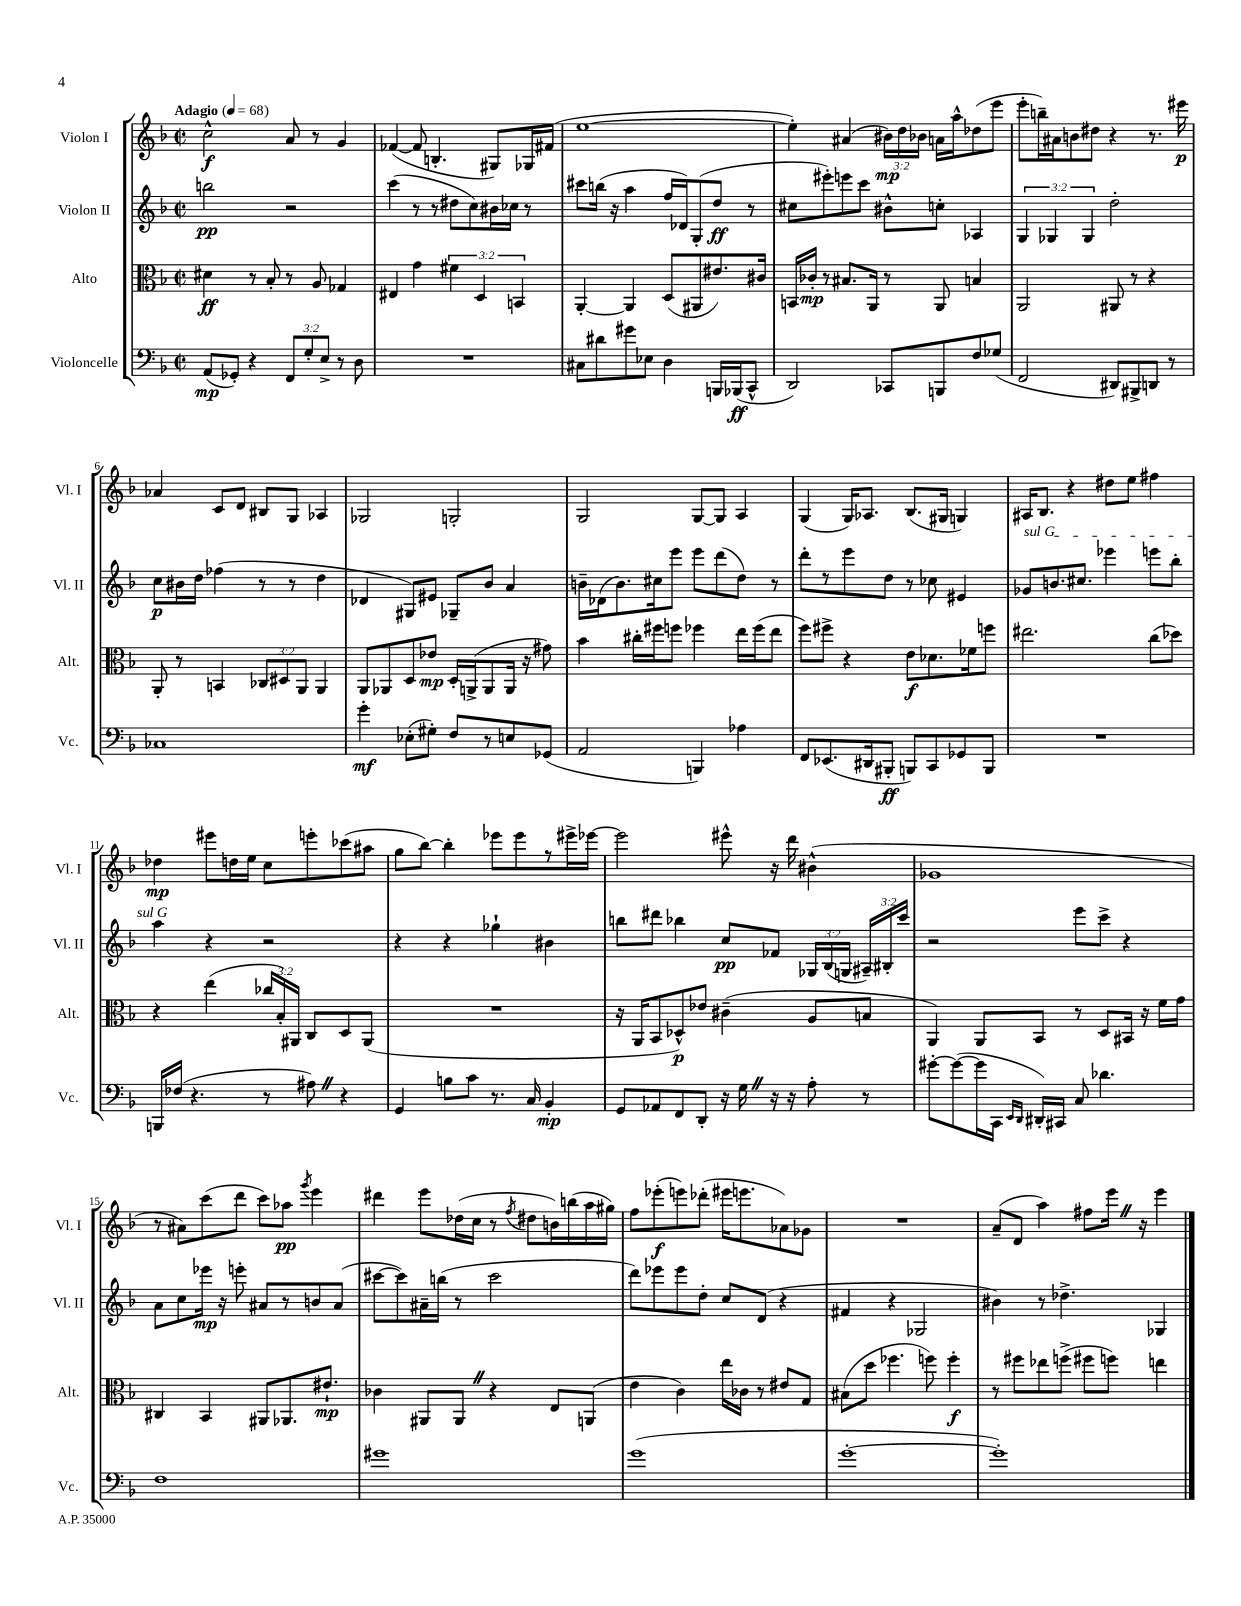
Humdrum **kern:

**kern	**kern	**kern	**kern
*staff4	*staff3	*staff2	*staff1
*clefF4	*clefC3	*clefG2	*clefG2
*k[b-]	*k[b-]	*k[b-]	*k[b-]
*M2/2	*M2/2	*M2/2	*M2/2
*met(c|)	*met(c|)	*met(c|)	*met(c|)
*MM68	*MM68	*MM68	*MM68
(8AA/L	4d#\	2bb\	2cc^^\
8GG-'/J)	.	.	.
4r	8r	.	.
.	8B-'/	.	.
12FF/L	8r	2r	8a/
12G'/	.	.	.
.	8A/	.	8r
12E^/J	.	.	.
8r	4G-/	.	4g/
8D\	.	.	.
=	=	=	=
1r	4E#/	(4ccc\	([4f-/
.	4g\	8r	8f-/]
.	.	8r	4.B'/
.	6f#\	8dd#\L	.
.	.	8cc\)	.
.	6D/	.	.
.	.	16b#\L	8G#/L)
.	.	16cc-\JJ	.
.	6BB/	.	.
.	.	8r	16G-/L
.	.	.	(16f#/JJ
=	=	=	=
8C#\L	[4AA'/	8ccc#\L	[1ee
8d#\	.	(16bb\Jk	.
.	.	16r	.
8g#\	4AA/]	4aa\	.
8E-\J	.	.	.
4D\	(8D/L	16ff/LL	.
.	.	16d-/J)	.
.	8AA#/	(8G'/	.
16BBB/LL	8.e#/)	8dd/J	.
(16BBB-/J	.	.	.
8CC^^/J	.	8r	.
.	16c#/Jk	.	.
=	=	=	=
2DD/)	16BB/LL	8cc#\L	4ee'\])
.	16c-'/JJ	.	.
.	8r	8eee#'\)	.
.	8.B#/L	8eee\	(4a#/
.	.	8ccc\J	.
.	16AA/Jk	.	.
8CC-/L	8r	8b#^^\L	24b#\LL)
.	.	.	24dd\
.	.	.	24b-\JJ
8BBB/	8AA/	8cc'\J	16a\LL
.	.	.	16aa^^\J
8F/	4B/	4A-/	(8dd-\
(8G-/J	.	.	8eee\J
=	=	=	=
2FF/	2AA/	6G/	8eee'\L
.	.	.	16bb~\L)
.	.	6G-/	.
.	.	.	16a#\J
.	.	.	8b\
.	.	6G-/	.
.	.	.	8dd#\J
8DD#/L)	8AA#/	2dd'\	4r
8BBB#^/	8r	.	.
8DD/J	4r	.	8.r
8r	.	.	.
.	.	.	16eee#\
=	=	=	=
1C-	8AA'/	8cc\L	4a-/
.	8r	16b#\L	.
.	.	16dd\JJ	.
.	4BB/	(4ff-\	8c/L
.	.	.	8d/J
.	12C-/L	8r	8B#/L
.	12D#/	.	.
.	.	8r	8G/J
.	12AA/J	.	.
.	4AA/	4dd\	4A-/
=	=	=	=
4g'\	8AA/L	4d-/	2G-/
.	8AA-/	.	.
(8E-'\L	8D/	8G#/L)	.
8G#'\J)	8e-/J	8e#/J	.
8F/L	16D'/LL	8G-~/L	2G'/
.	(16AA^/J	.	.
8r	8AA/	8b-/J	.
8E/	16AA/Jk	4a/	.
.	16r	.	.
(8GG-/J	8g#\)	.	.
=	=	=	=
2AA/	4b-\	16b~\LL	2G/
.	.	(16d-\J	.
.	.	8.b\)	.
.	16cc#'\LL	.	.
.	16ff#\J	16cc#\k	.
.	8ff\J	8eee\J	.
4BBB/)	4ff-\	8eee\L	[8G/L
.	.	(8ddd\	8G/]J
4A-\	16ee\LL	8dd\J)	4A/
.	(16ff-\J	.	.
.	8ee\J	8r	.
=	=	=	=
8FF/L	8ff\L)	8ddd'\L	(4G/
(8.EE-/	8ff#^\J	8r	.
.	4r	8eee\	16G/LK)
16DD#/k	.	.	8.A-/J
8BBB#'/J	.	8dd\J	.
8BBB/L)	8e\L	8r	(8.B-/L
8CC/	8.d-\	8cc-\	.
.	.	.	16G#/Jk
8GG-/	.	4e#/	4G/)
.	16f-\k	.	.
8BBB/J	8ff\J	.	.
=	=	=	=
1r	2.ee#\	8g-/L	16A#/LK
.	.	.	8.B-/J
.	.	8.b/	.
.	.	.	4r
.	.	8.cc#/J	.
.	.	4eee-\	8dd#\L
.	.	.	8ee\J
.	(8cc\L	8eee\L	4ff#\
.	8dd-\J)	8bb-'\J	.
=	=	=	=
16BBB/LL	4r	4aa\	4dd-\
(16F-/JJ	.	.	.
4.r	.	.	.
.	(4ee\	4r	8eee#\L
.	.	.	16dd\L
.	.	.	16ee\JJ
8r	24cc-/LL	2r	8cc\L
.	24B-'/)	.	.
.	24AA#/JJ	.	.
8A#\)	8C/L	.	8eee'\
4r	8D/	.	(8ccc-\
.	(8AA#/J	.	8aa#\J
=	=	=	=
4GG/	1r	4r	8gg\L
.	.	.	[8bb-\J)
8B\L	.	4r	4bb-'\]
8c\J	.	.	.
8.r	.	4gg-`\	8eee-\L
.	.	.	8eee-\
16C/	.	.	.
4BB-'/	.	4b#\	8r
.	.	.	16eee#^\L
.	.	.	[16eee-\JJ
=	=	=	=
8GG/L	16r	8bb\L	2eee-\]
.	16AA/LK	.	.
8AA-/	8BB-/	8ddd#\J	.
8FF/	8D-^^/)	4bb-\	.
8DD'/J	8e-/J	.	.
16r	(4c#~\	8cc/L	8eee#^^\
16G\	.	.	.
16r	.	8f-/J	16r
16r	.	.	16ddd\
8A'\	8A/L	24G-/LL	(4b#^^\
.	.	(24B-/	.
.	.	24G/JJ	.
8r	8B/J	24A#~/LL)	.
.	.	24B#'/	.
.	.	24ccc/JJ	.
=	=	=	=
[8g#'\L	4AA/)	2r	1g-
(8g#\_	.	.	.
16g#\]L	8AA/L	.	.
16CC\JJ	.	.	.
16qqEE/LL	.	.	.
16qqDD/JJ	.	.	.
16DD#'/LL)	8BB-/J	.	.
16CC#/JJ	.	.	.
8C/	8r	8eee\L	.
4.d-\	8D/L	8ccc^\J	.
.	16BB#/Jk	4r	.
.	16r	.	.
.	16f\LL	.	.
.	16g\JJ	.	.
=	=	=	=
1F	4C#/	8a\L	8r
.	.	8cc\	8a#\L)
.	4BB-/	16eee-\Jk	(8ccc\
.	.	16r	.
.	.	8eee'\	8ddd\J
.	8AA#/L	8a#/L	8ccc\L)
.	8.AA-/	8r	8aa-\J
.	.	.	8qggg/
.	.	8b/	4eee\
.	8.e#`/J	.	.
.	.	(8a#/J	.
=	=	=	=
1g#	4c-\	[8ccc#\L	4ddd#\
.	.	8ccc#\])	.
.	8AA#/L	16a#~\L	8eee\L
.	.	(16bb\JJ	.
.	8AA#/J	8r	(16dd-\L
.	.	.	16cc\JJ
.	4r	2ccc#\	8r
.	.	.	8qff/
.	.	.	8dd#\L
.	8E/L	.	16b\L)
.	.	.	(16bb\
.	(8AA/J	.	16aa\
.	.	.	16gg#\JJ)
=	=	=	=
(1g	4e\	8ddd\L)	8ff\L
.	.	8eee-\	(8eee-'\
.	4c\)	8eee-\	8eee\)
.	.	8dd'\J	(8ddd-'\J
.	16ee\LL	8cc/L	16eee#\LK
.	16c-\JJ	.	8.eee\
.	8r	(8d/J	.
.	8e#/L	4r	8a-\)
.	8G/J	.	8g-\J
=	=	=	=
[1g'	(8B#\L	4f#/	1r
.	8dd\J	.	.
.	4.ff-\	4r	.
.	.	2G-/	.
.	8ff\)	.	.
.	4ff'\	.	.
=	=	=	=
1g'])	8r	4b#\)	(8a~/L
.	8ff#\L	.	8d/J
.	8ee-\	8r	4aa\)
.	(8ff^\J	4.dd-^\	.
.	8ff#\L	.	8ff#\L
.	8ff\J)	.	16eee\Jk
.	.	.	16r
.	4ee\	4G-/	4eee\
==	==	==	==
*-	*-	*-	*-
